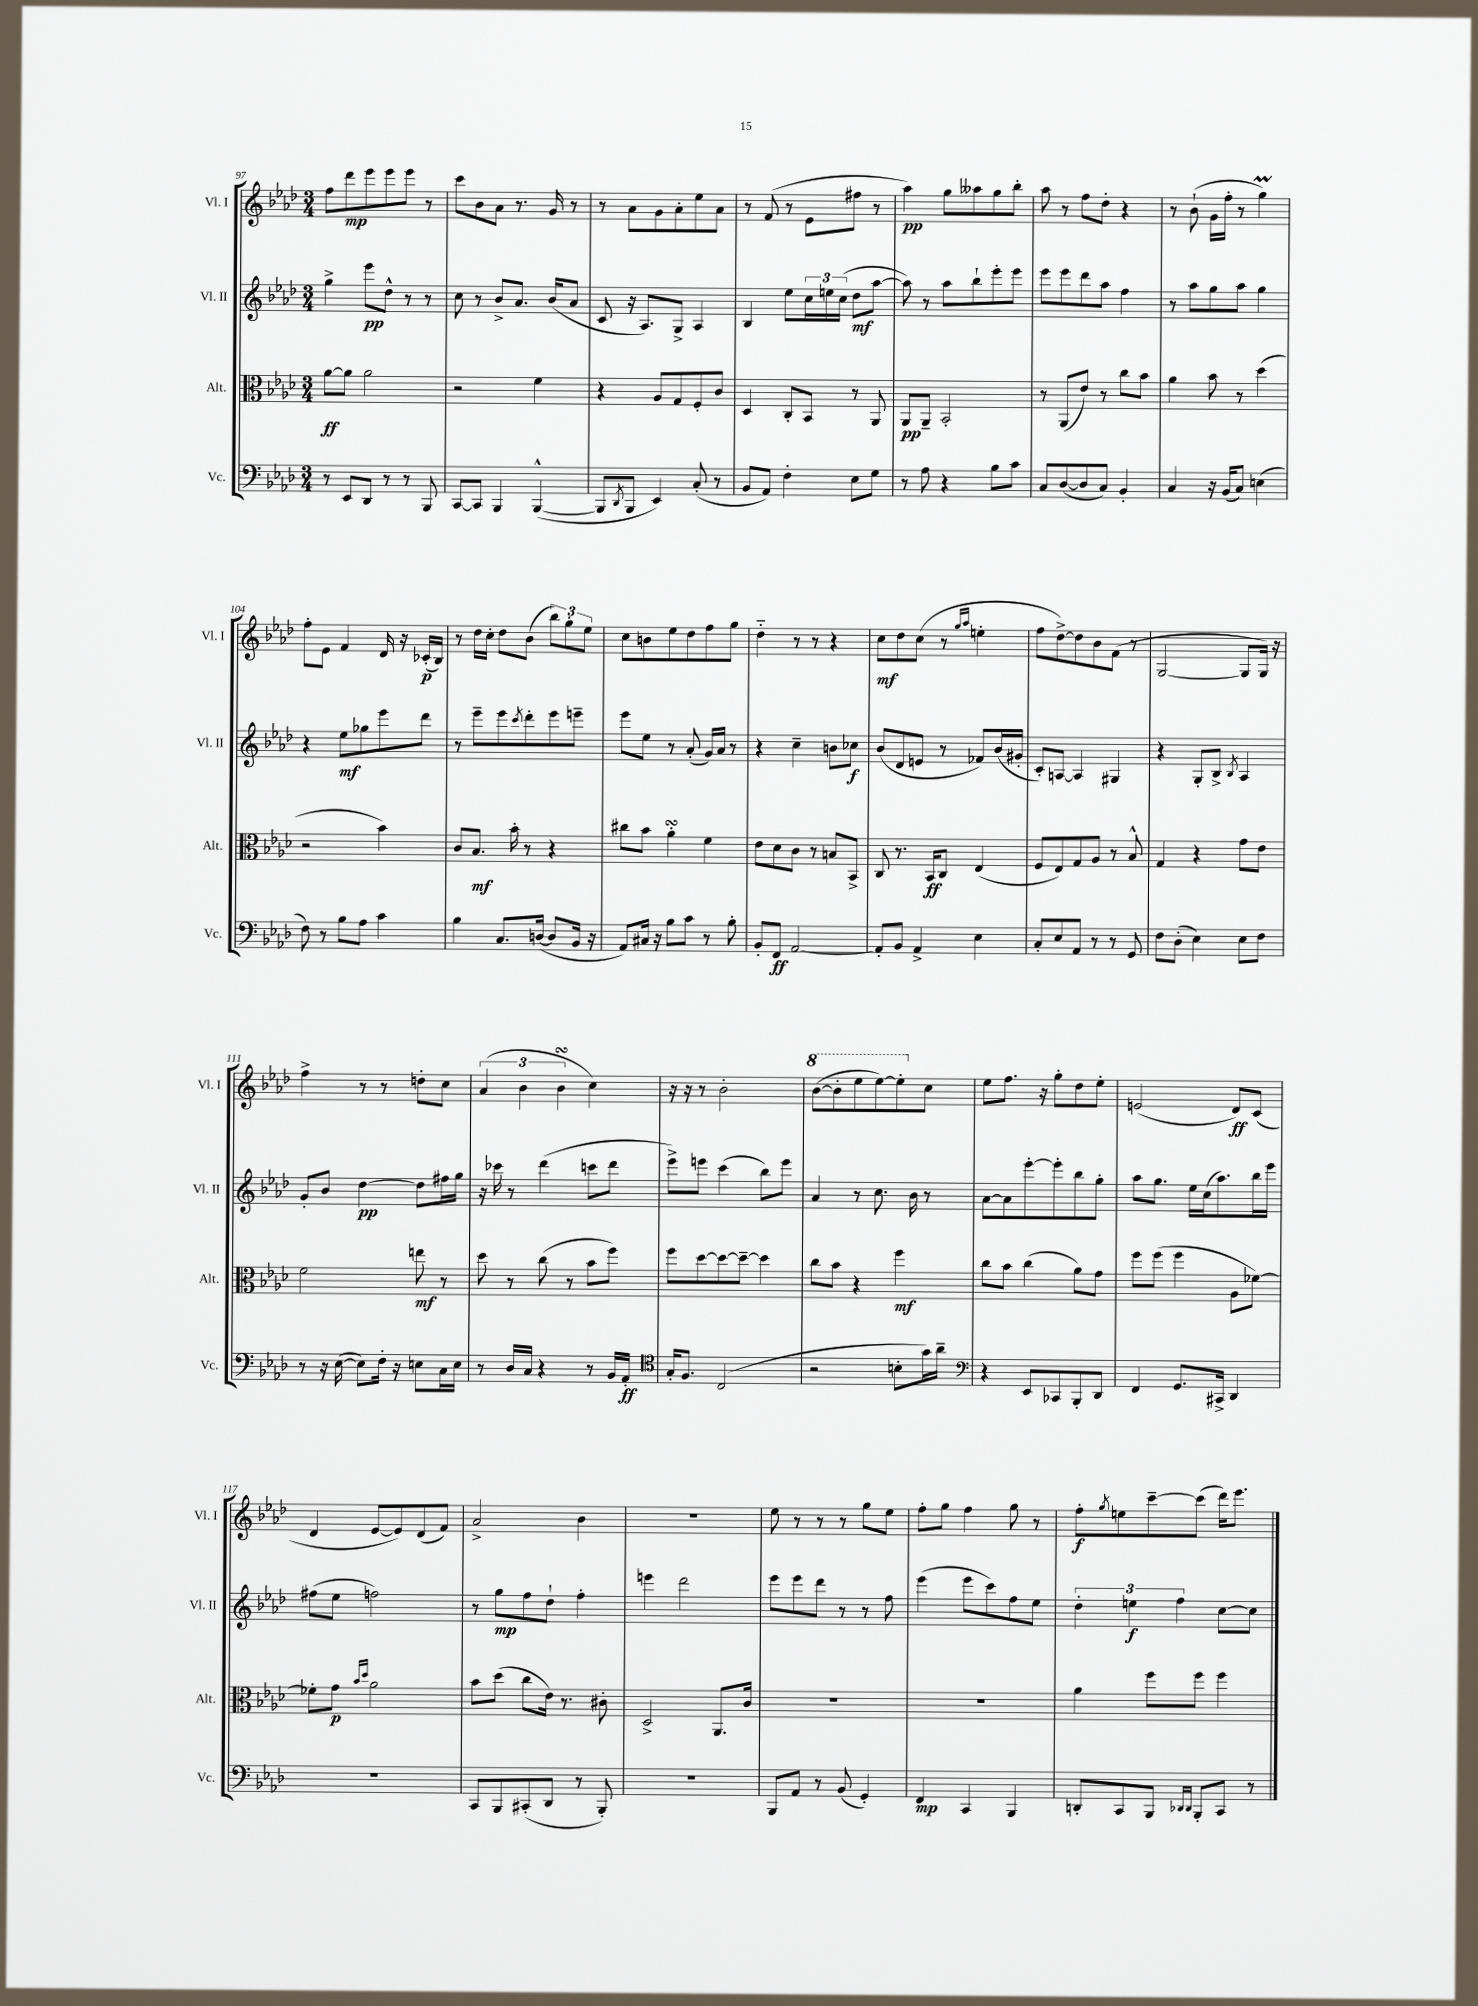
<<
\new StaffGroup <<
\new Staff = "s0" \with { instrumentName = "Vl. I" shortInstrumentName = "Vl. I" } {
    \clef treble \key aes \major \numericTimeSignature \time 3/4
    f''8 des'''8\mp ees'''8 ees'''8 ees'''8 r8 |
    c'''8 bes'8 aes'8 r8. g'16 r8 |
    r8 aes'8 g'8 aes'8-. ees''8 aes'8 |
    r8 f'8( r8 ees'8 fis''8 r8 |
    aes''4\pp) g''8 aeses''8 g''8 bes''8-. |
    aes''8 r8 f''8 des''8-. r4 |
    r8 bes'8-!( g'16 f''16-. r8 g''4\prall) |
    f''8-. ees'8 f'4 des'16 r16 ces'16-.\p( bes16) |
    r8 des''16 c''16-. des''8 bes'8( \tuplet 3/2 { bes''8) g''8-. ees''8 } |
    c''8 b'8 ees''8 des''8 f''8 g''8 |
    des''4-_ r8 r8 r4 |
    c''8\mf des''8 c''8( r8 \grace { g''16 aes''16 } e''4-. |
    f''8 des''8~->) des''8 bes'8 f'8( r8 |
    g2~ g8 g16) r16 |
    f''4-> r8 r8 d''8-. c''8 |
    \tuplet 3/2 { aes'4( bes'4 bes'4\turn } c''4) |
    r16 r16 r8 bes'2-. |
    \ottava #1 bes''8~( bes''8-. ees'''8 ees'''8~) ees'''8-. \ottava #0 c''8 |
    ees''8 f''8. r16 g''8-. des''8 ees''8-. |
    e'2( des'8\ff) c'8( |
    des'4 ees'8~ ees'8) des'8( f'8) |
    aes'2-> bes'4 |
    R2. |
    ees''8 r8 r8 r8 g''8 ees''8 |
    f''8-. g''8 f''4 g''8 r8 |
    f''8-.\f \acciaccatura { g''8 } e''8 c'''8~-- c'''8( des'''16) ees'''8. \bar "|." |
}
\new Staff = "s1" \with { instrumentName = "Vl. II" shortInstrumentName = "Vl. II" } {
    \clef treble \key aes \major \numericTimeSignature \time 3/4
    g''4-> ees'''8\pp des''8-^ r8 r8 |
    c''8 r8 bes'8-> aes'8. bes'16( aes'8 |
    c'8 r16 aes8.) g8-> aes4 |
    bes4 ees''8 \tuplet 3/2 { c''16 e''16 c''16( } des''8\mf aes''8~ |
    aes''8) r8 aes''8 bes''8-! ees'''8-. ees'''8 |
    ees'''8 ees'''8 des'''8 aes''8 f''4 |
    r8 aes''8 g''8 aes''8 g''4 |
    r4 ees''8\mf ges''8 ees'''8 des'''8 |
    r8 ees'''8-- ees'''8 \acciaccatura { c'''8 } des'''8-. ees'''8 e'''8-- |
    ees'''8 ees''8 r8 aes'8-.( g'16) aes'16 r8 |
    r4 c''4-- b'8 ces''8\f |
    bes'8( des'8 e'8 r8 fes'8) bes'16( gis'16-. |
    c'8-.) a8~ a4 gis4 |
    r4 g8-. bes8-> \acciaccatura { bes8 } aes4 |
    g'8-. bes'8 des''4~\pp des''8 fis''16 g''16 |
    r16 ces'''16 r8 des'''4( c'''8 des'''8 |
    ees'''8->) e'''8 c'''4( bes''8) e'''8 |
    aes'4 r8 c''8. bes'16 r8 |
    aes'8~ aes'8 ees'''8~-. ees'''8-. bes''8 g''8-. |
    aes''8 g''8. ees''16 c''16( aes''8.) bes''16 ees'''16 |
    fis''8( ees''8 f''2) |
    r8 g''8\mp f''8 des''8-! f''4-. |
    e'''4 des'''2 |
    ees'''8 ees'''8 des'''8 r8 r8 f''8 |
    ees'''4( ees'''8 c'''8) f''8 ees''8 |
    \tuplet 3/2 { des''4-. e''4\f f''4 } c''8~ c''8 \bar "|." |
}
\new Staff = "s2" \with { instrumentName = "Alt." shortInstrumentName = "Alt." } {
    \clef alto \key aes \major \numericTimeSignature \time 3/4
    aes'8~\ff aes'8 aes'2 |
    r2 f'4 |
    r4 aes8 g8 f8-. c'8 |
    des4 c8-. bes,8 r8 aes,8 |
    aes,8\pp aes,8-- bes,2-. |
    r8 aes,8( ees'8) r8 c''8 bes'8 |
    aes'4 bes'8 r8 des''4( |
    r2 bes'4) |
    c'8 bes8.\mf bes'16-. r8 r4 |
    cis''8 bes'8 aes'4-.\turn f'4 |
    ees'8 des'8 c'8 r8 b8 bes,8-> |
    c8 r8. bes,16\ff c8 ees4( |
    f8 ees8) g8 aes8 r8 bes8-^ |
    g4 r4 g'8 ees'8 |
    f'2 e''8\mf r8 |
    des''8 r8 c''8( r8 bes'8 f''8) |
    f''8 des''8~ des''8~ des''8~-- des''4 |
    c''8 bes'8 r4 f''4\mf |
    c''8 bes'8 c''4( aes'8) g'8 |
    f''8 f''8( f''4 aes8 fes'8~) |
    fes'8-. g'8\p \grace { bes'16 des''16 } aes'2 |
    bes'8 des''8( c''8 ees'16) r8. cis'8-. |
    des2-> aes,8. c'16 |
    R2. |
    R2. |
    aes'4 f''8 f''8 f''4 \bar "|." |
}
\new Staff = "s3" \with { instrumentName = "Vc." shortInstrumentName = "Vc." } {
    \clef bass \key aes \major \numericTimeSignature \time 3/4
    r8 ees,8 des,8 r8 r8 bes,,8 |
    c,8~ c,8 bes,,4 bes,,4~-^( |
    bes,,8 \acciaccatura { des,8 } bes,,8 ees,4) c8-.( r8 |
    bes,8 aes,8) f4-. ees8 g8 |
    r8 aes8 r4 bes8 c'8 |
    c8 des8~( des8 c8) bes,4-. |
    c4 r16 bes,16( c8) e4( |
    f8) r8 bes8 aes8 c'4 |
    bes4 c8. d16~( d8 bes,16 r16 |
    aes,8) cis16 r16 bes8 c'8 r8 bes8-. |
    bes,8-. f,8\ff aes,2~ |
    aes,8-. bes,8 aes,4-> ees4 |
    c8-. ees8 aes,8 r8 r8 g,8 |
    f8 des8-.( ees4) ees8 f8 |
    r8 r16 ees16~( ees8) f16-. r16 e8 c16 e16 |
    r8 des16 c16 r4 r8 bes,16 aes,16-.\ff |
    \clef tenor g16-. f8. c2( |
    r2 b8-. g'16) aes'16-- |
    \clef bass r4 ees,8 ces,8 bes,,8-. des,8 |
    f,4 g,8. cis,16-> des,4 |
    R2. |
    c,8 bes,,8 cis,8-.( des,8 r8 bes,,8-.) |
    R2. |
    bes,,8 aes,8 r8 bes,8( g,4-.) |
    f,4\mp c,4 bes,,4 |
    d,8-. c,8 bes,,8 \grace { des,16 des,16 } bes,,8-. c,8 r8 \bar "|." |
}
>>
>>
\layout { \context { \Score currentBarNumber = #97 } }
